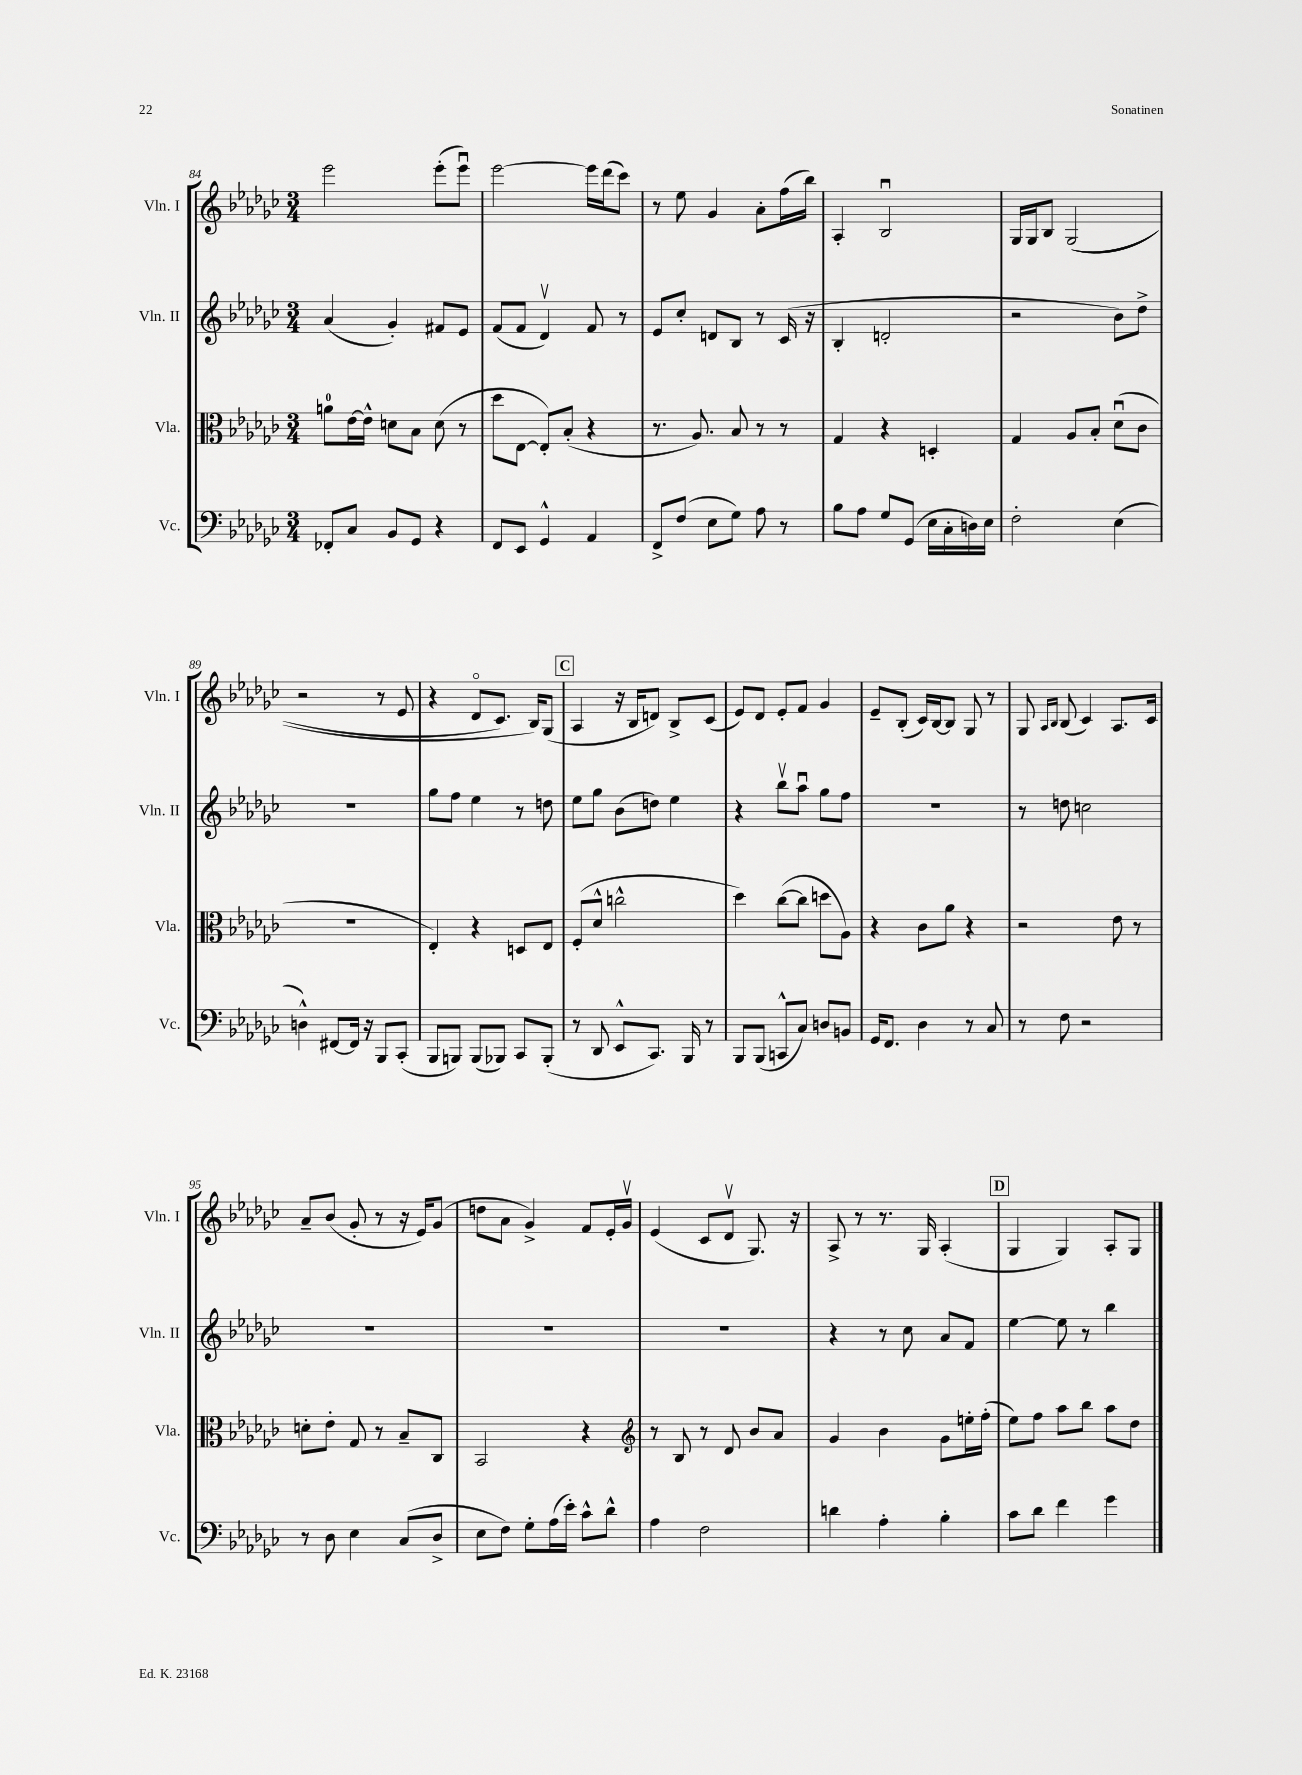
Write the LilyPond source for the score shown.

<<
\new StaffGroup <<
\new Staff = "s0" \with { instrumentName = "Vln. I" shortInstrumentName = "Vln. I" } {
    \clef treble \key ges \major \numericTimeSignature \time 3/4
    \autoBeamOff ees'''2 ees'''8[-.( ees'''8]\downbow) |
    ees'''2~ ees'''16[ des'''16( ces'''8]) |
    r8 ees''8 ges'4 aes'8[-. f''16( bes''16]) |
    aes4-. bes2\downbow |
    ges16[ ges16 bes8] ges2(\( |
    r2 r8 ees'8 |
    r4 des'8[\flageolet ces'8.]) bes16[\) ges8]( |
    \mark \markup { \box "C" } aes4 r16 bes16[ d'8]) bes8[-> ces'8]( |
    ees'8[) des'8] ees'8[-. f'8] ges'4 |
    ees'8[-- bes8]-.( ces'16[) bes16~ bes8] ges8 r8 |
    ges8 \grace { aes16[ bes16] } bes8( ces'4) aes8.[ ces'16] |
    aes'8[-- bes'8]( ges'8-. r8 r16 ees'16[) ges'8]( |
    d''8[ aes'8] ges'4->) f'8[ ees'16-. ges'16]\upbow |
    ees'4( ces'8[ des'8]\upbow ges8.) r16 |
    aes8-> r8 r8. ges16 aes4-.( |
    \mark \markup { \box "D" } ges4 ges4) aes8[-. ges8] \bar "|." |
}
\new Staff = "s1" \with { instrumentName = "Vln. II" shortInstrumentName = "Vln. II" } {
    \clef treble \key ges \major \numericTimeSignature \time 3/4
    \autoBeamOff aes'4( ges'4-.) fis'8[ ees'8] |
    f'8[( f'8] des'4\upbow) f'8 r8 |
    ees'8[ ces''8]-. d'8[ bes8] r8 ces'16( r16 |
    bes4-. d'2-. |
    r2 bes'8[) des''8]-> |
    R2. |
    ges''8[ f''8] ees''4 r8 d''8 |
    \mark \markup { \box "C" } ees''8[ ges''8] bes'8[( d''8]) ees''4 |
    r4 bes''8[\upbow aes''8]\downbow ges''8[ f''8] |
    R2. |
    r8 d''8 c''2 |
    R2. |
    R2. |
    R2. |
    r4 r8 ces''8 aes'8[ f'8] |
    \mark \markup { \box "D" } ees''4~ ees''8 r8 bes''4 \bar "|." |
}
\new Staff = "s2" \with { instrumentName = "Vla." shortInstrumentName = "Vla." } {
    \clef alto \key ges \major \numericTimeSignature \time 3/4
    \autoBeamOff a'8[-0 ees'16~ ees'16]-^ d'8[ bes8] d'8( r8 |
    des''8[ ees8]~ ees8[-.) bes8]-.( r4 |
    r8. aes8.) bes8 r8 r8 |
    ges4 r4 d4-. |
    ges4 aes8[ bes8]-. des'8[\downbow( ces'8] |
    R2. |
    ees4-.) r4 d8[ ees8] |
    \mark \markup { \box "C" } f8[-.( des'8]-^ c''2-^ |
    des''4) ces''8[~( ces''8] d''8[ aes8]) |
    r4 ces'8[ aes'8] r4 |
    r2 ees'8 r8 |
    d'8[-. ees'8]-. ges8 r8 bes8[-- ces8] |
    bes,2 r4 |
    \clef treble r8 bes8 r8 des'8 bes'8[ aes'8] |
    ges'4 bes'4 ges'8[ e''16-. f''16]-.( |
    \mark \markup { \box "D" } ees''8[) f''8] aes''8[ bes''8] aes''8[ des''8] \bar "|." |
}
\new Staff = "s3" \with { instrumentName = "Vc." shortInstrumentName = "Vc." } {
    \clef bass \key ges \major \numericTimeSignature \time 3/4
    \autoBeamOff fes,8[-. ces8] bes,8[ ges,8] r4 |
    f,8[ ees,8] ges,4-^ aes,4 |
    f,8[-> f8]( ees8[ ges8]) aes8 r8 |
    bes8[ aes8] ges8[ ges,8]( ees16[ ces16-. d16) ees16] |
    f2-. ees4( |
    d4-^) fis,8[~ fis,16] r16 bes,,8[ ces,8]-.( |
    bes,,8[ b,,8]) b,,8[( bes,,8]) ces,8[ bes,,8]-.( |
    \mark \markup { \box "C" } r8 des,8 ees,8[-^ ces,8.]) bes,,16 r8 |
    bes,,8[ bes,,8]( c,8[-^ ces8]) d8[ b,8] |
    ges,16[ f,8.] des4 r8 ces8 |
    r8 f8 r2 |
    r8 des8 ees4 ces8[( des8]-> |
    ees8[ f8]) ges8[-. aes16( ees'16]-.) ces'8[-^ des'8]-^ |
    aes4 f2 |
    d'4 aes4-. bes4-. |
    \mark \markup { \box "D" } ces'8[ des'8] f'4 ges'4 \bar "|." |
}
>>
>>
\layout { \context { \Score currentBarNumber = #84 } }
